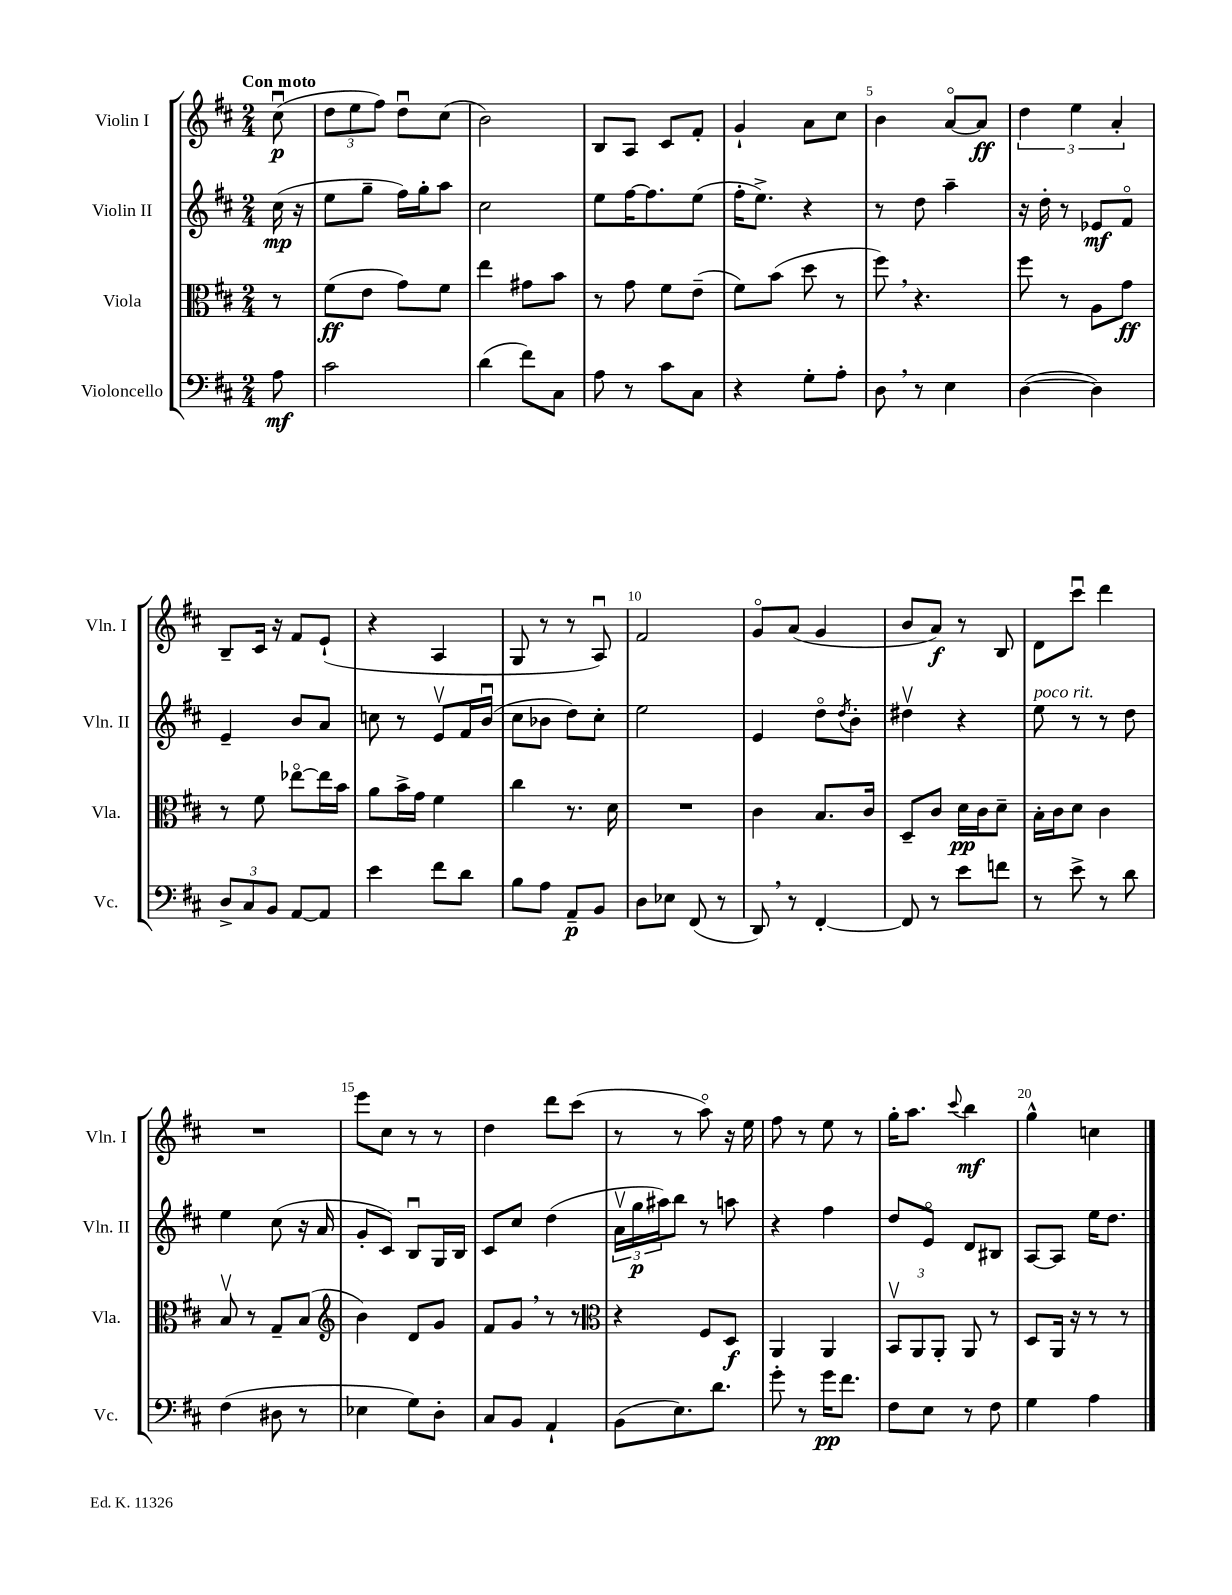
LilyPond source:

<<
\new StaffGroup <<
\new Staff = "s0" \with { instrumentName = "Violin I" shortInstrumentName = "Vln. I" } {
    \clef treble \key d \major \numericTimeSignature \time 2/4 \partial 8 \tempo "Con moto"
    cis''8\downbow\p( |
    \tuplet 3/2 { d''8 e''8 fis''8) } d''8\downbow cis''8( |
    b'2) |
    b8 a8 cis'8 fis'8-. |
    g'4-! a'8 cis''8 |
    b'4 a'8~\flageolet a'8\ff |
    \tuplet 3/2 { d''4 e''4 a'4-. } |
    b8-- cis'16 r16 fis'8 e'8-!( |
    r4 a4 |
    g8 r8 r8 a8\downbow) |
    fis'2 |
    g'8\flageolet a'8( g'4 |
    b'8 a'8\f) r8 b8 |
    d'8 cis'''8\downbow d'''4 |
    R2 |
    e'''8 cis''8 r8 r8 |
    d''4 d'''8 cis'''8( |
    r8 r8 a''8\flageolet) r16 e''16 |
    fis''8 r8 e''8 r8 |
    g''16-. a''8. \appoggiatura { cis'''8 } b''4\mf |
    g''4-^ c''4 \bar "|." |
}
\new Staff = "s1" \with { instrumentName = "Violin II" shortInstrumentName = "Vln. II" } {
    \clef treble \key d \major \numericTimeSignature \time 2/4 \partial 8
    cis''16\mp( r16 |
    e''8 g''8-- fis''16) g''16-. a''8 |
    cis''2 |
    e''8 fis''16~ fis''8. e''8( |
    fis''16-. e''8.->) r4 |
    r8 d''8 a''4-- |
    r16 d''16-. r8 ees'8\mf fis'8\flageolet |
    e'4-- b'8 a'8 |
    c''8 r8 e'8\upbow fis'16 b'16\downbow( |
    cis''8 bes'8 d''8) cis''8-. |
    e''2 |
    e'4 d''8\flageolet \acciaccatura { d''8 } b'8-. |
    dis''4\upbow r4 |
    e''8^\markup { \italic "poco rit." } r8 r8 d''8 |
    e''4 cis''8( r16 a'16 |
    g'8-. cis'8) b8\downbow g16 b16 |
    cis'8 cis''8 d''4( |
    \tuplet 3/2 { a'16\upbow g''16\p ais''16) } b''8 r8 a''8 |
    r4 fis''4 |
    d''8 e'8\flageolet d'8 bis8 |
    a8~ a8 e''16 d''8. \bar "|." |
}
\new Staff = "s2" \with { instrumentName = "Viola" shortInstrumentName = "Vla." } {
    \clef alto \key d \major \numericTimeSignature \time 2/4 \partial 8
    r8 |
    fis'8\ff( e'8 g'8) fis'8 |
    e''4 gis'8 b'8 |
    r8 g'8 fis'8 e'8--( |
    fis'8) b'8( d''8 r8 |
    fis''8) \breathe r4. |
    fis''8 r8 a8 g'8\ff |
    r8 fis'8 ees''8~\flageolet ees''16 b'16 |
    a'8 b'16-> g'16 fis'4 |
    cis''4 r8. d'16 |
    R2 |
    cis'4 b8. cis'16 |
    d8-- cis'8 d'16\pp cis'16 d'8-- |
    b16-. cis'16 d'8 cis'4 |
    b8\upbow r8 g8-- b8( |
    \clef treble b'4) d'8 g'8 |
    fis'8 g'8 \breathe r8 r8 |
    \clef alto r4 fis8 d8\f |
    a,4 a,4 |
    \tuplet 3/2 { b,8\upbow a,8 a,8-. } a,8 r8 |
    d8 a,16 r16 r8 r8 \bar "|." |
}
\new Staff = "s3" \with { instrumentName = "Violoncello" shortInstrumentName = "Vc." } {
    \clef bass \key d \major \numericTimeSignature \time 2/4 \partial 8
    a8\mf |
    cis'2 |
    d'4( fis'8) cis8 |
    a8 r8 cis'8 cis8 |
    r4 g8-. a8-. |
    d8 \breathe r8 e4 |
    d4~( d4) |
    \tuplet 3/2 { d8-> cis8 b,8 } a,8~ a,8 |
    e'4 fis'8 d'8 |
    b8 a8 a,8--\p b,8 |
    d8 ees8 fis,8( r8 |
    d,8) \breathe r8 fis,4~-. |
    fis,8 r8 e'8 f'8 |
    r8 e'8-> r8 d'8 |
    fis4( dis8 r8 |
    ees4 g8) d8-. |
    cis8 b,8 a,4-! |
    b,8( e8.) d'8. |
    g'8-. r8 g'16\pp fis'8. |
    fis8 e8 r8 fis8 |
    g4 a4 \bar "|." |
}
>>
>>
\layout { \context { \Score \override BarNumber.break-visibility = ##(#f #t #t) barNumberVisibility = #(every-nth-bar-number-visible 5) } }
